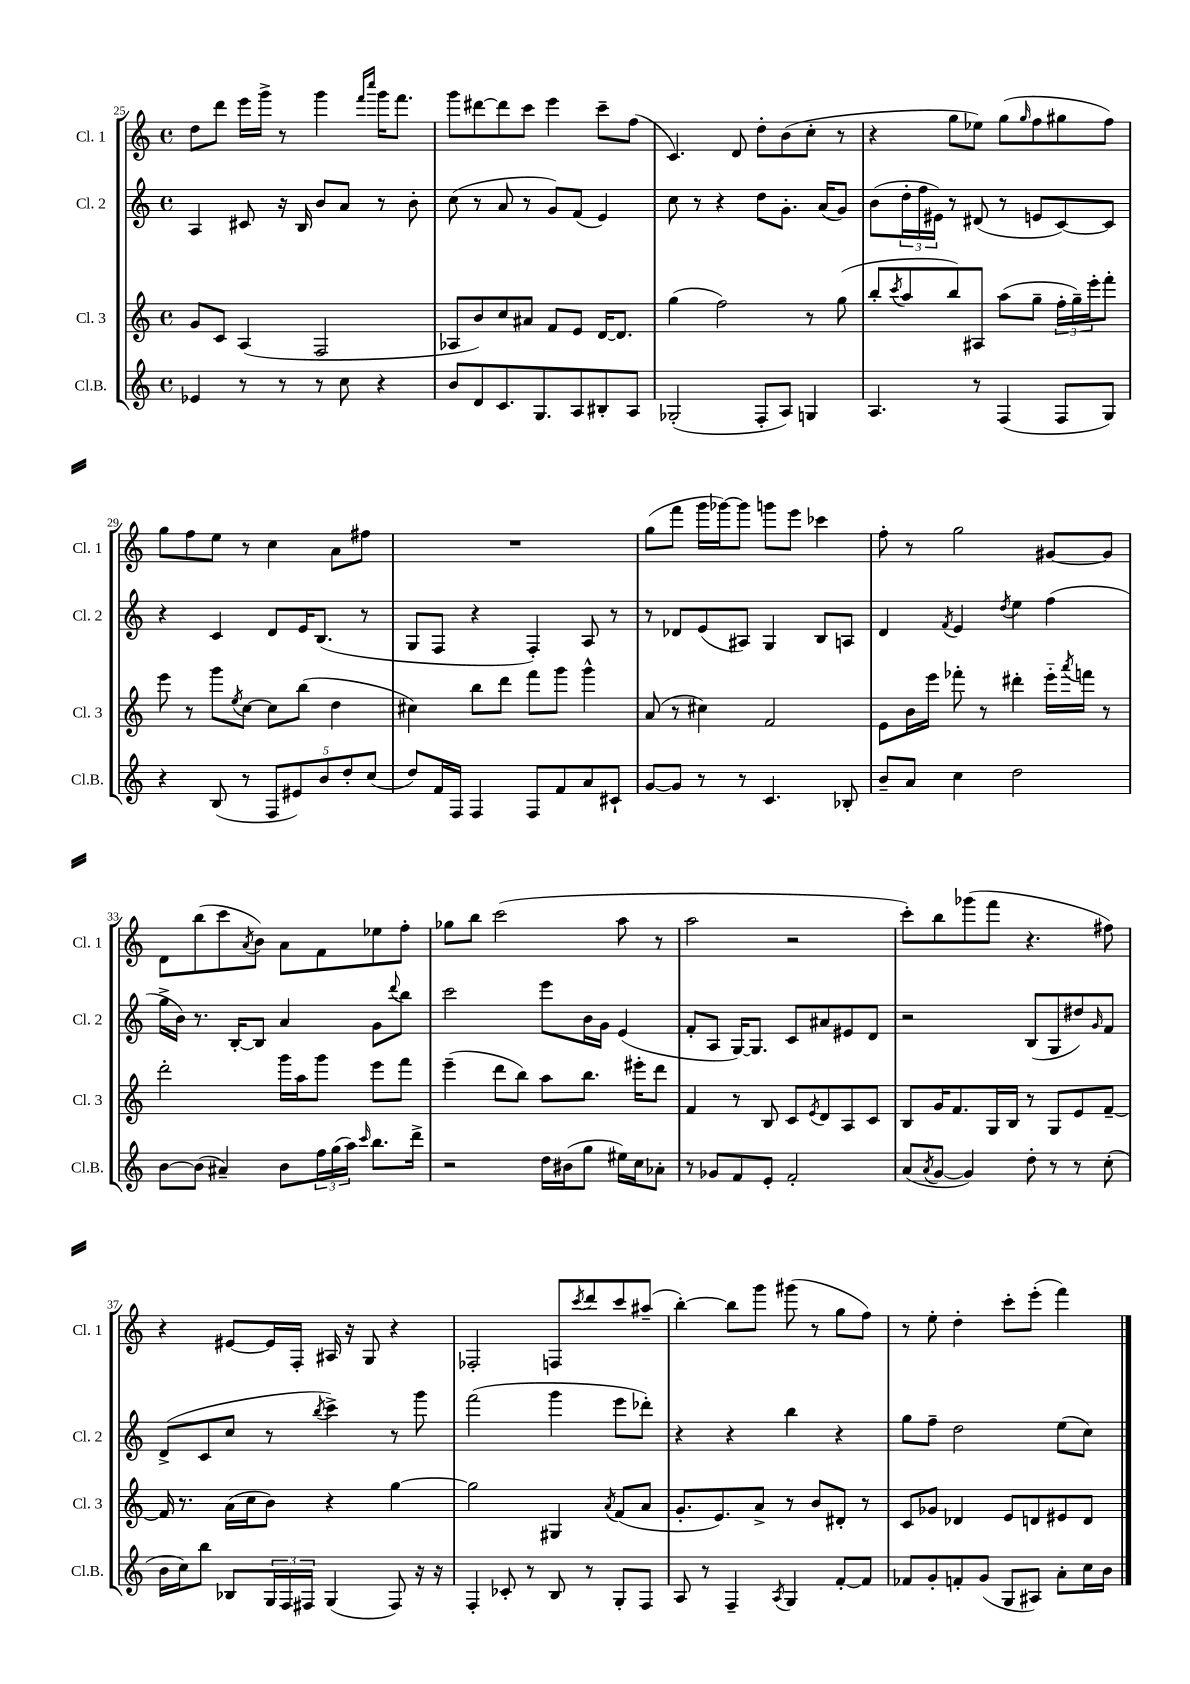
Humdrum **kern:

**kern	**kern	**kern	**kern
*part4	*part3	*part2	*part1
*staff4	*staff3	*staff2	*staff1
*I"Cl.B.	*I"Cl. 3	*I"Cl. 2	*I"Cl. 1
*I'Cl.B.	*I'Cl. 3	*I'Cl. 2	*I'Cl. 1
*clefG2	*clefG2	*clefG2	*clefG2
*k[]	*k[]	*k[]	*k[]
*M4/4	*M4/4	*M4/4	*M4/4
*met(c)	*met(c)	*met(c)	*met(c)
=25	=25	=25	=25
4e-X/	8g/L	4A/	8dd\L
.	8c/J	.	8ddd\J
8r	(4A/	8c#X/	16eee\LL
.	.	.	16ggg^\JJ
8r	.	16r	8r
.	.	16B/	.
8r	2F/	8b/L	4ggg\
8cc\	.	8a/J	.
.	.	.	16qqfff/LL
.	.	.	16qqcccc/JJ
4r	.	8r	16ggg\KL
.	.	.	8.fff\J
.	.	8b'\	.
=26	=26	=26	=26
8b/L	8A-X/L	(8cc\	8ggg\L
8d/	8b/)	8r	[8ddd#X\
8.c/	8cc/	8a/	8ddd#\]
.	8a#X/J	8r	8ccc\J
8.G/	.	.	.
.	8f/L	8g/L)	4eee\
8A/	8e/J	(8f/J	.
8B#X'/	[16d/KL	4e/)	8ccc~\L
.	8.d/J]	.	.
8A/J	.	.	(8ff\J
=27	=27	=27	=27
(2G-X'/	(4gg\	8cc\	4.c/)
.	.	8r	.
.	2ff\)	4r	.
.	.	.	8d/
8F'/L	.	8dd\L	8dd'\L
8A/J)	.	8.g'\J	(8b\
4Gn/	8r	.	8cc'\J
.	.	(16a/KL	.
.	(8gg\	8g/J)	8r
=28	=28	=28	=28
4.A/	8bb'/L	(8b\L	4r
.	8qccc/	.	.
.	8aa/	24dd'\L	.
.	.	24ff\	.
.	.	24e#X\JJ)	.
.	8bb/)	8r	8gg\L
8r	8A#X/J	(8d#X/	8ee-X\J)
(4F/	(8aa\L	8r	(8gg\L
.	.	.	16qqgg/
.	8gg~\J	8en/L	8ff\
8F/L	24ff'\LL	[8c/)	8gg#X\
.	24gg~\)	.	.
.	24eee'\J	.	.
8G/J)	8fff'\J	8c/J]	8ff\J)
!!LO:LB:g=z
=29	=29	=29	=29
4r	8eee\	4r	8gg\L
.	8r	.	8ff\
(8B/	8ggg\L	4c/	8ee\J
.	8qee/	.	.
8r	[8cc\J	.	8r
10F/L	8cc\L]	8d/L	4cc\
10e#X/)	.	.	.
.	(8bb\J	16e/K	.
.	.	(8.B/J	.
10b/	.	.	.
.	4dd\	.	8a\L
10dd'/	.	.	.
.	.	8r	8ff#X\J
(10cc/J	.	.	.
=30	=30	=30	=30
8dd/L)	4cc#X\)	8G/L	1r
16f/L	.	8F/J	.
16F/JJ	.	.	.
4F/	8bb\L	4r	.
.	8ddd\J	.	.
8F/L	8fff\L	4F'/)	.
8f/	8ggg\J	.	.
8a/	4ggg^^\	8A/	.
8c#X`/J	.	8r	.
=31	=31	=31	=31
[8g/L	(8a/	8r	(8gg\L
8g/J]	8r	8d-X/L	8fff\J
8r	4cc#X\)	(8e/	16ggg\LL
.	.	.	[16ggg-X\J)
8r	.	8A#X/J)	8ggg-\J]
4.c/	2f/	4G/	8gggn\L
.	.	.	8eee\J
.	.	8B/L	4ccc-X\
8B-X'/	.	8An/J	.
=32	=32	=32	=32
8b~/L	8e\L	4d/	8ff'\
8a/J	16b\L	.	8r
.	16eee\JJ	.	.
.	.	8qf/	.
4cc\	8fff-X'\	4e/	2gg\
.	8r	.	.
.	.	8qdd/	.
2dd\	4ddd#X'\	4ee\	.
.	16eee\LL	(4ff\	[8g#X/L
.	8qaaa/	.	.
.	16fffn\JJ	.	.
.	8r	.	8g#/J]
!!LO:LB:g=z
=33	=33	=33	=33
[8b\L	2ddd'\	16gg^\LL	8d\L
.	.	16b\JJ)	.
(8b\J]	.	8.r	(8bb\
4a#X~/)	.	.	8ccc\
.	.	[16B'/KL	.
.	.	.	8qa/
.	.	8B/J]	8b\J)
8b\L	16ggg\LL	4a/	8a\L
.	16aa\J	.	.
24ff\L	8ggg\J	.	8f\
(24gg\	.	.	.
24aa\JJ)	.	.	.
16qqccc/	.	.	.
8.bb\L	8eee\L	8g\L	8ee-X\
.	.	8qqddd/	.
.	8fff\J	8bb\J	8ff'\J
16ddd^\Jk	.	.	.
=34	=34	=34	=34
2r	(4eee~\	2ccc\	8gg-X\L
.	.	.	8bb\J
.	8ddd\L	.	(2ccc\
.	8bb\J)	.	.
16dd\LL	8aa\L	8eee\L	.
(16b#X\J	.	.	.
8gg\J	8.bb\J	16b\L	.
.	.	16g\JJ	.
16ee#X\LL)	.	(4e/	8aa\
16cc\J	16eee#X'\KL	.	.
8a-X'\J	8ddd\J	.	8r
=35	=35	=35	=35
8r	4f/	8f'/L	2aa\
8g-X/L	.	8A/J	.
8f/	8r	[16G/KL)	.
.	.	8.G/J]	.
8e'/J	8B/	.	.
2f'/	8c/L	8c/L	2r
.	8qe/	.	.
.	8d/	8a#X/	.
.	8A/	8e#X/	.
.	8c/J	8d/J	.
=36	=36	=36	=36
(8a/L	8B/L	2r	8ccc'\L)
8qa/	.	.	.
[8g/J	16g/K	.	8bb\
.	8.f/	.	.
4g/])	.	.	(8ggg-X\
.	16G/L	.	8fff\J
.	16B/JJ	.	.
8dd'\	8r	(8B/L	4.r
8r	8G/L	8G/	.
8r	8e/	8dd#X/)	.
.	.	16qqg/	.
(8cc'\	[8f~/J	8f/J	8ff#X\)
!!LO:LB:g=z
=37	=37	=37	=37
16b\LL	16f/]	(8d^/L	4r
16cc\J)	8.r	.	.
8bb\J	.	8c/	.
8B-X/L	(16a\LL	8cc/J	[8e#X/L
.	16cc\J	.	.
24G/L	8b\J)	8r	16e#/L]
24F/	.	.	.
.	.	.	16F'/JJ
24F#X/JJ	.	.	.
.	.	8qbb/	.
(4G/	4r	4ccc^\)	16A#X/
.	.	.	16r
.	.	.	8G/
8F#/)	[4gg\	8r	4r
16r	.	8ggg\	.
16r	.	.	.
=38	=38	=38	=38
4F'/	2gg\]	(2fff\	2F-X'/
8c-X'/	.	.	.
8r	.	.	.
8B/	4G#X/	4ggg\	8Fn/L
.	.	.	8qccc/
8r	.	.	8ddd/
.	8qa/	.	.
8G'/L	(8f/L	8eee\L	8ccc/
8F/J	8a/J	8ddd-X'\J)	(8aa#X~/J
=39	=39	=39	=39
8A/	8.g'/L	4r	[4bb'\)
8r	.	.	.
.	8.e/)	.	.
4F~/	.	4r	8bb\L]
.	8a^/J	.	8ggg\J
8qA/	.	.	.
4G/	8r	4bb\	(8ggg#X\
.	8b/L	.	8r
[8f'/L	8d#X'/J	4r	8gg\L
8f/J]	8r	.	8ff\J)
=40	=40	=40	=40
8f-X/L	8c/L	8gg\L	8r
8g'/	8g-X/J	8ff~\J	8ee'\
8fn'/	4d-X/	2dd\	4dd'\
(8g/J	.	.	.
8G/L	8e/L	.	8ccc'\L
8A#X/J)	8dn/	.	(8eee'\J
8a'\L	8e#X/	(8ee\L	4fff\)
16cc\L	8d/J	8cc\J)	.
16b\JJ	.	.	.
==	==	==	==
*-	*-	*-	*-
